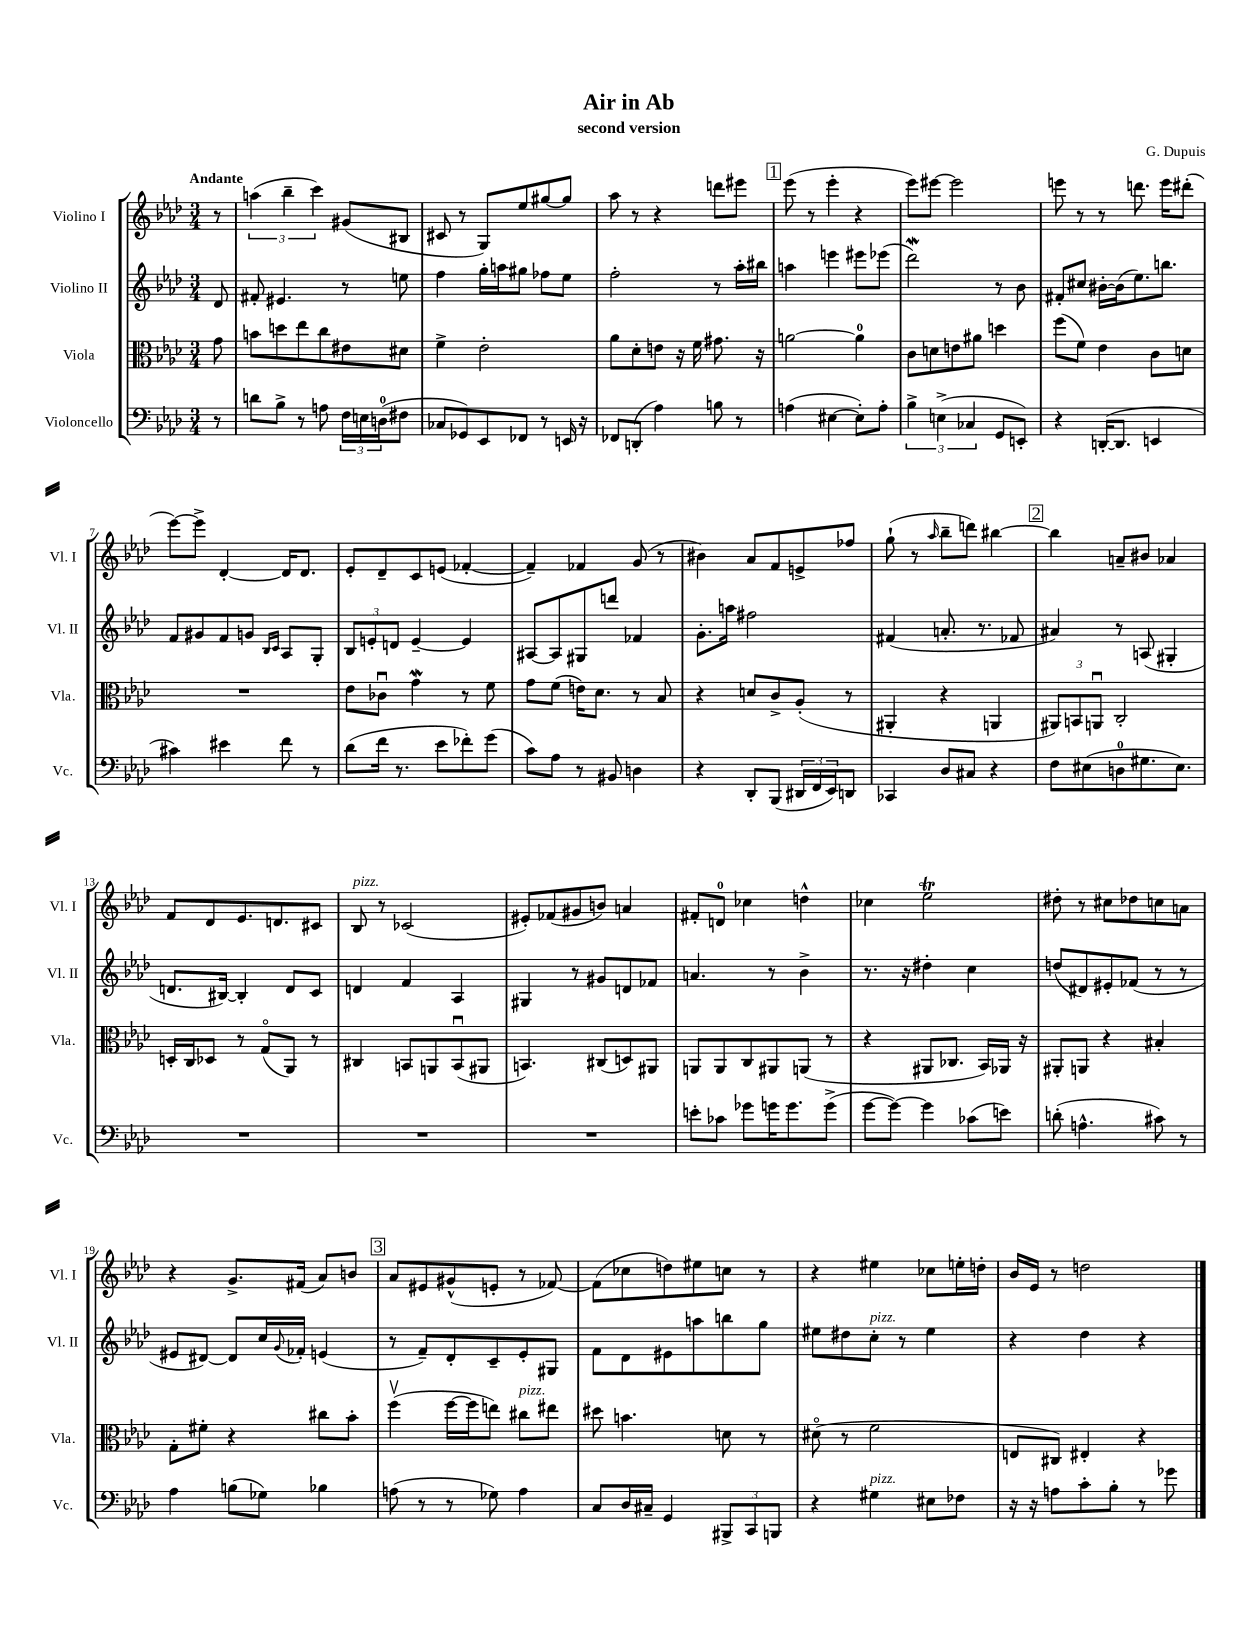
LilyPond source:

\header { title = "Air in Ab" composer = "G. Dupuis" subtitle = "second version" }
<<
\new StaffGroup <<
\new Staff = "s0" \with { instrumentName = "Violino I" shortInstrumentName = "Vl. I" } {
    \clef treble \key aes \major \numericTimeSignature \time 3/4 \partial 8 \tempo "Andante"
    r8 |
    \tuplet 3/2 { a''4( bes''4-- c'''4) } gis'8( bis8 |
    cis'8 r8 g8) ees''8 gis''8~ gis''8 |
    aes''8 r8 r4 d'''8 eis'''8 |
    \mark \markup { \box "1" } ees'''8( r8 ees'''4-. r4 |
    ees'''8) eis'''8~ eis'''2 |
    e'''8 r8 r8 d'''8. e'''16 dis'''8-.( |
    ees'''8~) ees'''8-> des'4~-. des'16 des'8. |
    ees'8-. des'8-- c'8 e'8( fes'4~-. |
    fes'4--) fes'4 g'8( r8 |
    bis'4) aes'8 f'8 e'8-> fes''8 |
    g''8-!( r8 \grace { aes''16 } bes''8-- d'''8) bis''4~ |
    \mark \markup { \box "2" } bis''4 a'8-- bis'8 aes'4 |
    f'8 des'8 ees'8. d'8. cis'8 |
    bes8^\markup { \italic "pizz." } r8 ces'2( |
    eis'8-.) fes'8( gis'8 b'8) a'4 |
    fis'8-. d'8-0 ces''4 d''4-^ |
    ces''4 ees''2\trill |
    dis''8-. r8 cis''8 des''8 c''8 a'8 |
    r4 g'8.-> fis'16( aes'8) b'8 |
    \mark \markup { \box "3" } aes'8 eis'8 gis'8-^( e'8-. r8 fes'8~) |
    fes'8( ces''8 d''8) eis''8 c''8 r8 |
    r4 eis''4 ces''8 e''16-. d''16-. |
    bes'16 ees'16 r8 d''2 \bar "|." |
}
\new Staff = "s1" \with { instrumentName = "Violino II" shortInstrumentName = "Vl. II" } {
    \clef treble \key aes \major \numericTimeSignature \time 3/4 \partial 8
    des'8 |
    fis'8-. eis'4. r8 e''8 |
    f''4 g''16-. a''16 gis''8 fes''8 ees''8 |
    f''2-. r8 aes''16-. bis''16 |
    \mark \markup { \box "1" } a''4 e'''4 eis'''8 ees'''8( |
    des'''2\mordent) r8 bes'8 |
    fis'8-. cis''8 bis'16~-. bis'16( ees''8.) b''8. |
    f'8 gis'8 f'8 g'8 \grace { bes16 c'16 } aes8 g8-. |
    \tuplet 3/2 { bes8 e'8-. d'8 } e'4~-- e'4 |
    ais8~ ais8 gis8 d'''8 fes'4 |
    g'8.-. a''16 fis''2 |
    fis'4( a'8.-. r8. fes'8 |
    \mark \markup { \box "2" } ais'4) r8 a8( gis4-. |
    d'8. bis16~) bis4-. d'8 c'8 |
    d'4 f'4 aes4 |
    gis4 r8 gis'8 d'8 fes'8 |
    a'4. r8 bes'4-> |
    r8. r16 dis''4-. c''4 |
    d''8( dis'8) eis'8-. fes'8( r8 r8 |
    eis'8 dis'8~) dis'8 c''16 \appoggiatura { g'8 } fes'16-. e'4( |
    \mark \markup { \box "3" } r8 f'8--) des'8-. c'8-- ees'8-. gis8 |
    f'8 des'8 eis'8 a''8 b''8 g''8 |
    eis''8 dis''8 c''8-.^\markup { \italic "pizz." } r8 eis''4 |
    r4 des''4 r4 \bar "|." |
}
\new Staff = "s2" \with { instrumentName = "Viola" shortInstrumentName = "Vla." } {
    \clef alto \key aes \major \numericTimeSignature \time 3/4 \partial 8
    g'8 |
    b'8 d''8 ees''8 c''8 eis'8 dis'8 |
    f'4-> ees'2-. |
    aes'8 des'8-. e'8 r16 f'16 gis'8. r16 |
    \mark \markup { \box "1" } a'2~ a'4-0 |
    c'8 d'8 e'8 ais'8 d''4 |
    f''8( f'8) ees'4 c'8 d'8 |
    R2. |
    ees'8 ces'8\downbow g'4\mordent r8 f'8 |
    g'8 f'8( e'16) des'8. r8 bes8 |
    r4 d'8 c'8-> aes8-.( r8 |
    ais,4-. r4 a,4 |
    \mark \markup { \box "2" } \tuplet 3/2 { ais,8) b,8 a,8\downbow } c2-. |
    d16-. c16 des8 r8 g8\flageolet( aes,8) r8 |
    cis4 b,8 a,8 b,8\downbow( ais,8 |
    b,4.) cis8( d8) ais,8 |
    a,8 a,8 c8 ais,8 a,8( r8 |
    r4 ais,8 ces8. bes,16) aes,16 r16 |
    ais,8-. a,8 r4 bis4-. |
    g8-. fis'8-. r4 cis''8 bes'8-. |
    \mark \markup { \box "3" } f''4\upbow( f''16~ f''16 e''8) cis''8^\markup { \italic "pizz." } eis''8 |
    dis''8 b'4. d'8 r8 |
    dis'8\flageolet( r8 f'2 |
    e8 cis8) eis4-. r4 \bar "|." |
}
\new Staff = "s3" \with { instrumentName = "Violoncello" shortInstrumentName = "Vc." } {
    \clef bass \key aes \major \numericTimeSignature \time 3/4 \partial 8
    r8 |
    d'8 bes8-> r8 a8 \tuplet 3/2 { f16 e16 d16-0( } fis8 |
    ces8 ges,8) ees,8 fes,8 r8 e,16 r16 |
    fes,8 d,8-.( aes4) b8 r8 |
    \mark \markup { \box "1" } a4( eis4~ eis8-.) a8-. |
    \tuplet 3/2 { bes4-> e4->( ces4 } g,8 e,8-.) |
    r4 d,16~-.( d,8. e,4 |
    cis'4) eis'4 f'8 r8 |
    des'8( f'16 r8. ees'8 fes'8-.) g'8( |
    c'8) aes8 r8 bis,8 d4 |
    r4 des,8-. bes,,8( \tuplet 3/2 { dis,16 f,16 ees,16) } d,8 |
    ces,4 des8 cis8 r4 |
    \mark \markup { \box "2" } f8 eis8( d8-0 gis8. eis8.) |
    R2. |
    R2. |
    R2. |
    e'8-. ces'8 ges'8 g'16 g'8. g'8->( |
    g'8~ g'8~) g'4 ces'8( e'8) |
    d'8-.( a4.-^ cis'8) r8 |
    aes4 b8( ges8) bes4 |
    \mark \markup { \box "3" } a8( r8 r8 ges8) a4 |
    c8 des16 cis16-- g,4 \tuplet 3/2 { bis,,8-> c,8 b,,8 } |
    r4 gis4^\markup { \italic "pizz." } eis8 fes8 |
    r16 r16 a8 c'8-. bes8-. r8 ges'8 \bar "|." |
}
>>
>>
